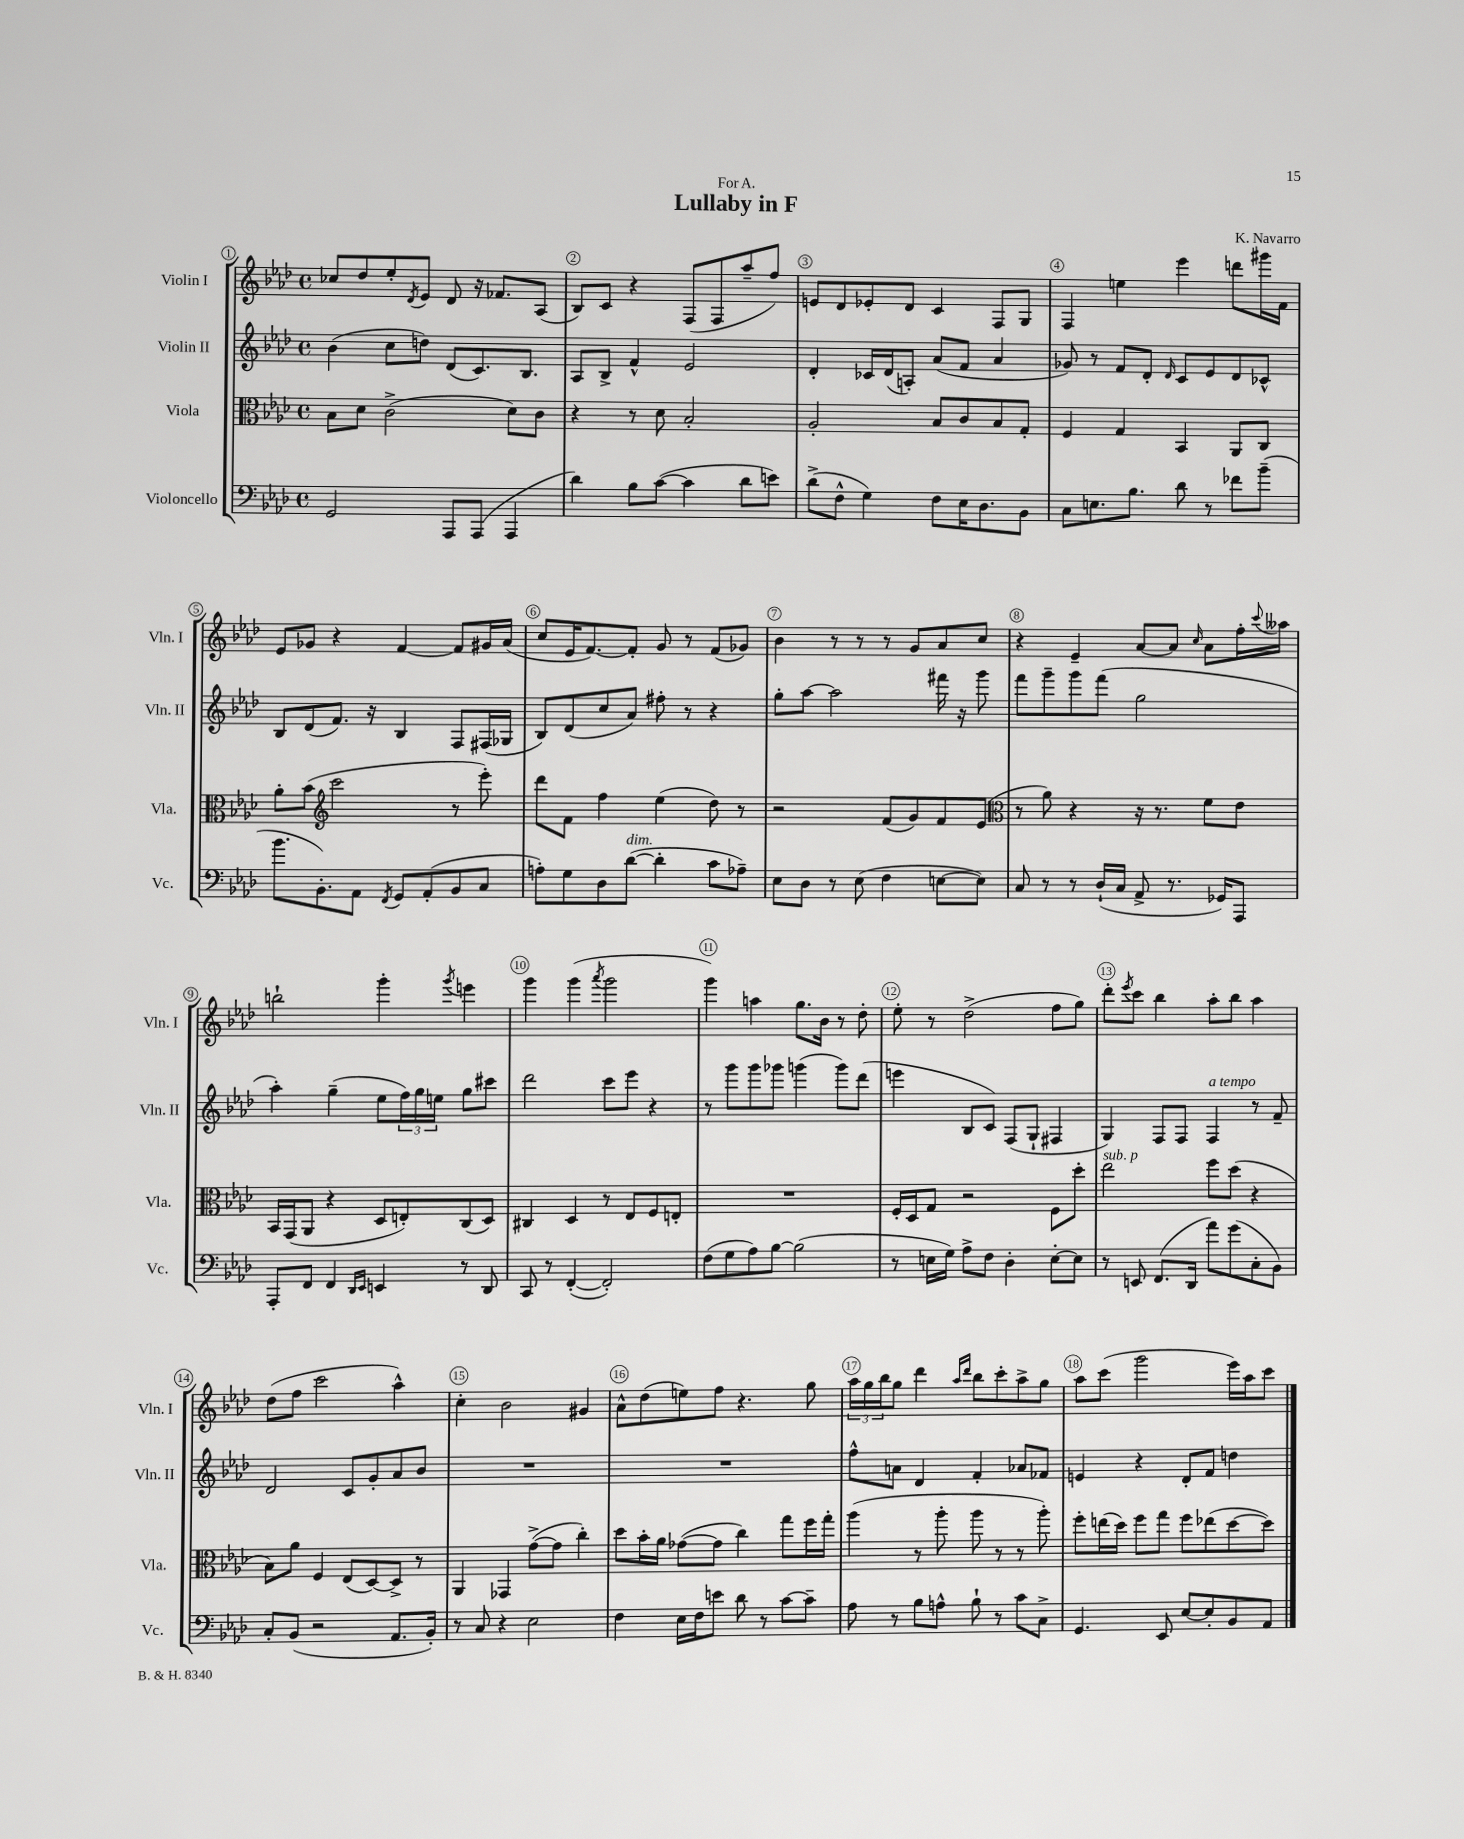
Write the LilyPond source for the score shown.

\header { title = "Lullaby in F" composer = "K. Navarro" dedication = "For A." }
<<
\new StaffGroup <<
\new Staff = "s0" \with { instrumentName = "Violin I" shortInstrumentName = "Vln. I" } {
    \clef treble \key aes \major \defaultTimeSignature \time 4/4
    ces''8 des''8 ees''8-. \acciaccatura { des'8 } ees'8 des'8 r16 fes'8. aes8( |
    bes8) c'8 r4 f8( f8 aes''8-- f''8) |
    e'8 des'8 ees'8-. des'8 c'4 f8 g8 |
    f4 e''4 ees'''4 d'''8 gis'''16 f'16 |
    ees'8 ges'8 r4 f'4~ f'8 gis'16 aes'16( |
    c''8 ees'16 f'8.~) f'8-. g'8 r8 f'8( ges'8) |
    bes'4 r8 r8 r8 g'8 aes'8 c''8 |
    r4 ees'4-- aes'8~ aes'8 \grace { c''16 } aes'8 f''16-. \appoggiatura { c'''8 } aeses''16 |
    b''2-! g'''4-. \acciaccatura { g'''8 } e'''4 |
    g'''4 g'''4( \acciaccatura { aes'''8 } g'''2 |
    g'''4) a''4 g''8. bes'16 r8 des''8-. |
    ees''8-. r8 des''2->( f''8 g''8) |
    des'''8-. \acciaccatura { ees'''8 } c'''8 bes''4 aes''8-. bes''8 aes''4 |
    des''8( f''8 c'''2 aes''4-^) |
    c''4-. bes'2 gis'4 |
    aes'8-^ des''8( e''8) f''8 r4. g''8 |
    \tuplet 3/2 { aes''16 g''16 bes''16 } g''8 des'''4 \grace { aes''16 des'''16 } bes''8 c'''8-. aes''8-> g''8 |
    aes''8 c'''8( g'''2 ees'''16) aes''16 c'''8 \bar "|." |
}
\new Staff = "s1" \with { instrumentName = "Violin II" shortInstrumentName = "Vln. II" } {
    \clef treble \key aes \major \defaultTimeSignature \time 4/4
    bes'4( c''8 d''8) des'8( c'8.) bes8. |
    aes8 bes8-> f'4-^ ees'2 |
    des'4-. ces'16 des'16( a8-.) aes'8( f'8 aes'4 |
    ges'8) r8 f'8 des'8-. \grace { des'16 } c'8 ees'8 des'8 ces'8-^ |
    bes8 des'8( f'8.) r16 bes4 f8 fis16( ges16 |
    bes8) des'8( c''8 aes'8) fis''8-. r8 r4 |
    g''8-. aes''8~ aes''2 fis'''16 r16 g'''8 |
    f'''8 g'''8-- g'''8 f'''8( g''2 |
    aes''4-.) g''4--( ees''8 \tuplet 3/2 { f''16) g''16 e''16 } g''8 cis'''8 |
    des'''2 c'''8 ees'''8 r4 |
    r8 g'''8 g'''8 ges'''8 g'''4( g'''8) des'''8( |
    e'''4 bes8 c'8) f8( g8-! fis4 |
    g4) f8 f8 f4^\markup { \italic "a tempo" } r8 f'8-- |
    des'2 c'8 g'8-. aes'8 bes'8 |
    R1 |
    R1 |
    f''8-^ a'8 des'4 f'4-. aes'8 fes'8 |
    e'4 r4 des'8-. f'8 d''4 \bar "|." |
}
\new Staff = "s2" \with { instrumentName = "Viola" shortInstrumentName = "Vla." } {
    \clef alto \key aes \major \defaultTimeSignature \time 4/4
    bes8 des'8 c'2->( des'8) c'8 |
    r4 r8 des'8 bes2-. |
    aes2-. bes8 c'8 bes8 g8-. |
    f4 g4 bes,4 aes,8 c8 |
    aes'8-. bes'8( \clef treble c'''2 r8 ees'''8-.) |
    des'''8 f'8 f''4 ees''4( des''8) r8 |
    r2 f'8( g'8) f'8 ees'8( |
    \clef alto r8 aes'8) r4 r16 r8. f'8 ees'8 |
    bes,16 g,16( aes,8 r4 des8 e8-.) c8( des8) |
    cis4 des4 r8 ees8 f8 e8-. |
    R1 |
    f16-. des16 g8 r2 f8 des''8-. |
    ees''2^\markup { \italic "sub. p" } f''8 des''8( r4 |
    bes8) aes'8 f4 ees8( des8~) des8-> r8 |
    aes,4 ges,4 g'8~->( g'8 c''4-.) |
    des''8 bes'16-. aes'16 ges'8~( ges'8 c''4) g''8 f''16 g''16-. |
    aes''4( r8 aes''8-. aes''8 r8 r8 aes''8-.) |
    f''8-. e''16( des''16) f''8 g''8 f''8 ees''8( des''8~ des''8) \bar "|." |
}
\new Staff = "s3" \with { instrumentName = "Violoncello" shortInstrumentName = "Vc." } {
    \clef bass \key aes \major \defaultTimeSignature \time 4/4
    g,2 aes,,8 aes,,8( aes,,4 |
    des'4) bes8 c'8~( c'4 des'8 e'8) |
    des'8->( f8-^ g4) f8 ees16 des8. bes,8 |
    c8 e8. bes8. des'8 r8 fes'8 bes'8--( |
    bes'8. bes,8.-.) aes,8 \acciaccatura { f,8 } g,8 aes,8-.( bes,8 c8 |
    a8-.) g8 des8 des'8~^\markup { \italic "dim." }( des'4-. c'8 aes8--) |
    ees8 des8 r8 ees8( f4 e8~ e8) |
    c8 r8 r8 des16-!( c16 aes,8-> r8. ges,16) aes,,8 |
    aes,,8-. f,8 f,4 \grace { des,16 ees,16 } e,4 r8 des,8 |
    c,8 r8 f,4~-.( f,2-.) |
    f8( g8 aes8) bes8~ bes2( |
    r8 e16 g16) aes8-> f8 des4-. e8~-. e8 |
    r8 e,8 f,8.( des,16 aes'8) g'8( c8-. bes,8) |
    c8-. bes,8( r2 aes,8. bes,16-.) |
    r8 c8 r4 ees2 |
    f4 ees16 f16 e'8 des'8 r8 c'8~ c'8-- |
    aes8 r8 bes8 a8-^ bes8-! r8 c'8 c8-> |
    g,4. ees,8 ees8~ ees8-. bes,8 aes,8 \bar "|." |
}
>>
>>
\layout { \context { \Score \override BarNumber.break-visibility = ##(#f #t #t) barNumberVisibility = #all-bar-numbers-visible \override BarNumber.stencil = #(make-stencil-circler 0.1 0.3 ly:text-interface::print) } }
